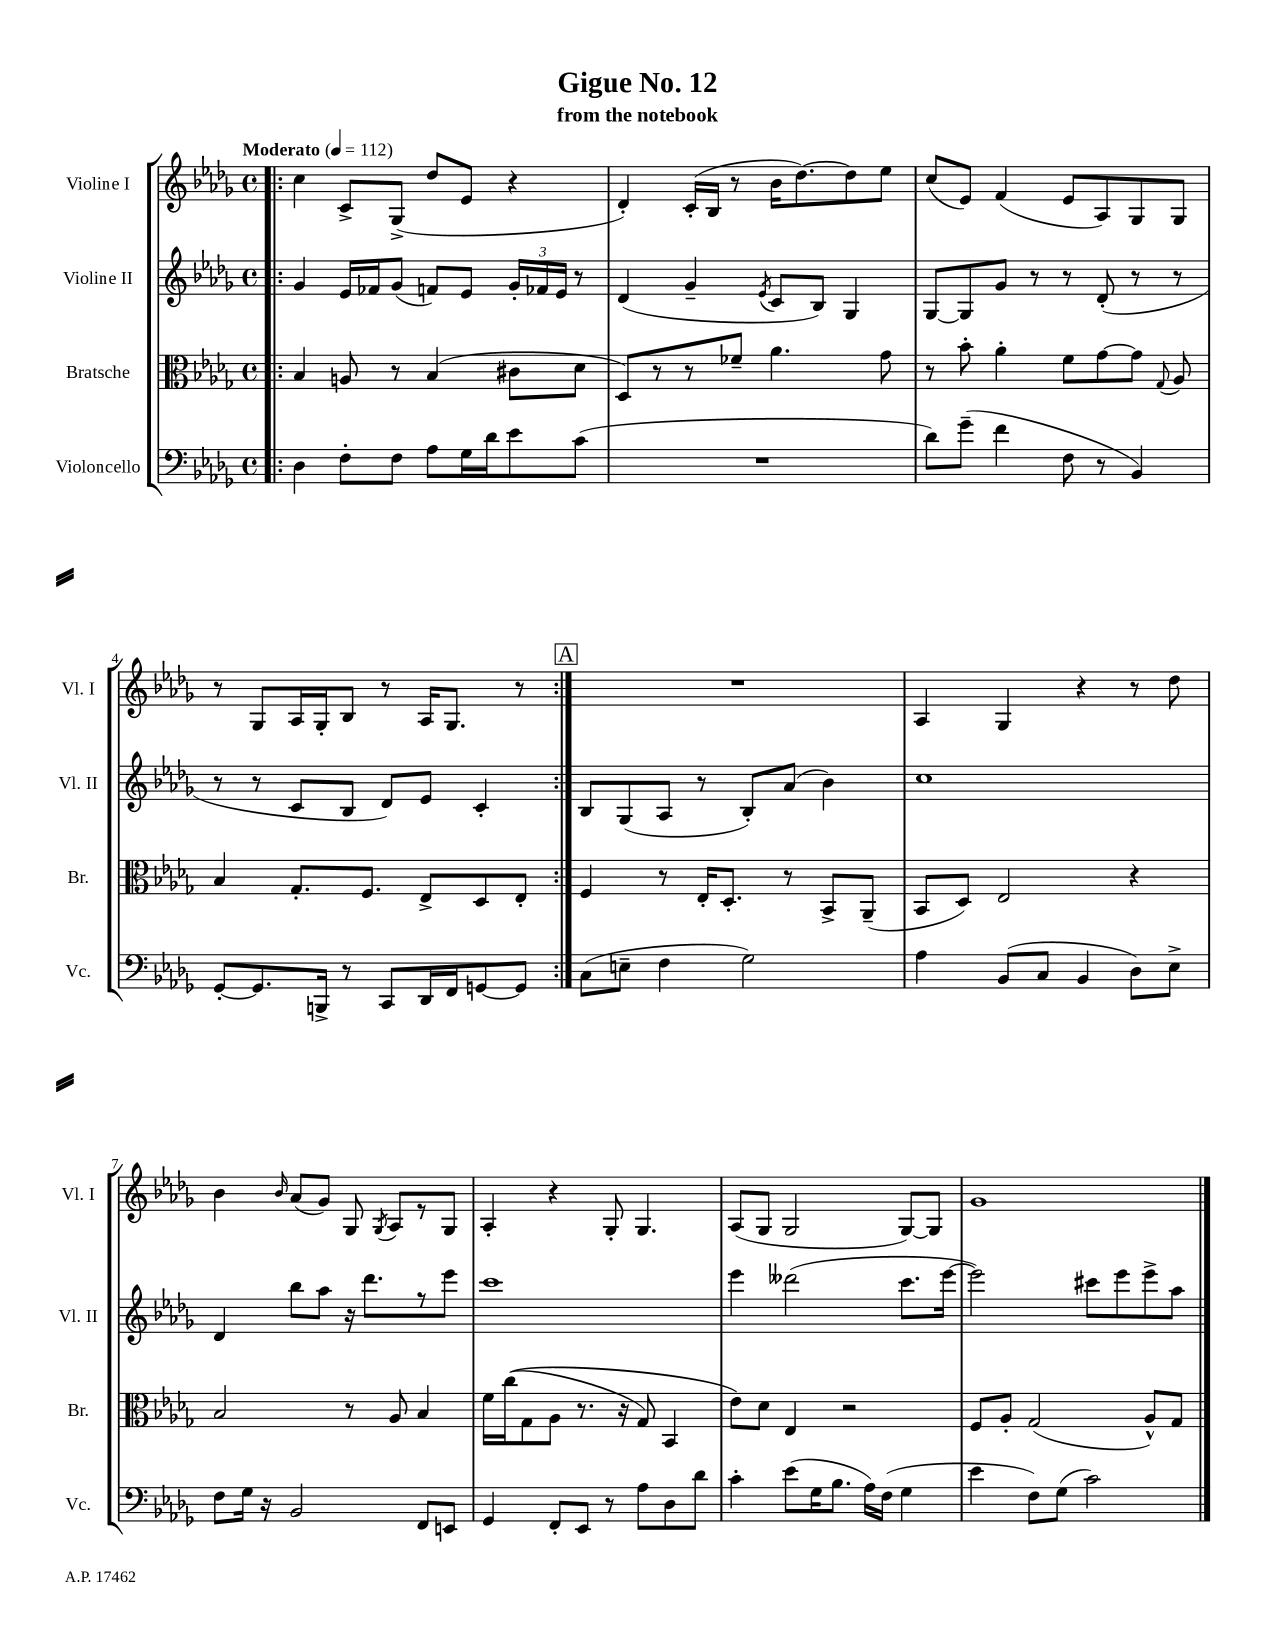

**kern	**kern	**kern	**kern
*staff4	*staff3	*staff2	*staff1
*clefF4	*clefC3	*clefG2	*clefG2
*k[b-e-a-d-g-]	*k[b-e-a-d-g-]	*k[b-e-a-d-g-]	*k[b-e-a-d-g-]
*M4/4	*M4/4	*M4/4	*M4/4
*met(c)	*met(c)	*met(c)	*met(c)
*MM112	*MM112	*MM112	*MM112
=!|:	=!|:	=!|:	=!|:
4D-\	4B-/	4g-/	4cc\
8F'\L	8A/	16e-/LL	8c^/L
.	.	16f-/J	.
8F\J	8r	(8g-/J	(8G-^/J
8A-\L	(4B-/	8f/L)	8dd-/L
16G-\L	.	8e-/J	8e-/J
16d-\J	.	.	.
8e-\	8c#\L	24g-'/LL	4r
.	.	24f-/	.
.	.	24e-/JJ	.
(8c\J	8d-\J	8r	.
=	=	=	=
1r	8D-/L)	(4d-/	4d-'/)
.	8r	.	.
.	8r	4g-~/	(16c'/LL
.	.	.	16B-/JJ
.	8f-~/J	.	8r
.	.	8qe-/	.
.	4.a-\	8c/L	16b-\LK
.	.	.	[8.dd-\)
.	.	8B-/J)	.
.	.	4G-/	8dd-\]
.	8g-\	.	8ee-\J
=	=	=	=
8d-\L)	8r	[8G-/L	(8cc/L
(8g-~\J	8b-'\	8G-/]	8e-/J)
4f\	4a-'\	8g-/J	(4f/
.	.	8r	.
8F\	8f\L	8r	8e-/L
8r	[8g-\	(8d-'/	8A-/)
4BB-/)	8g-\]J	8r	8G-/
.	8qqG-/	.	.
.	8A-/	8r	8G-/J
=	=	=	=
[8GG-'/L	4B-/	8r	8r
8.GG-/]	.	8r	8G-/L
.	8.G-'/L	8c/L	16A-/L
16BBB^/Jk	.	.	16G-'/J
8r	.	8B-/J	8B-/J
.	8.F/J	.	.
8CC/L	.	8d-/L)	8r
16DD-/L	8E-^/L	8e-/J	16A-/LK
16FF/J	.	.	8.G-/J
[8GG/	8D-/	4c'/	.
8GG/]J	8E-'/J	.	8r
=:|!	=:|!	=:|!	=:|!
(8C\L	4F/	8B-/L	1r
8E~\J	.	(8G-/	.
4F\	8r	8A-/J	.
.	16E-'/LK	8r	.
.	8.D-'/J	.	.
2G-\)	.	8B-'/L)	.
.	8r	(8a-/J	.
.	8BB-^/L	4b-\)	.
.	(8AA-~/J	.	.
=	=	=	=
4A-\	8BB-/L	1cc	4A-/
.	8D-/J)	.	.
(8BB-/L	2E-/	.	4G-/
8C/J	.	.	.
4BB-/	.	.	4r
8D-\L)	4r	.	8r
8E-^\J	.	.	8dd-\
=	=	=	=
8F\L	2B-/	4d-/	4b-\
16G-\Jk	.	.	.
16r	.	.	.
.	.	.	16qqb-/
2BB-/	.	8bb-\L	(8a-/L
.	.	8aa-\J	8g-/J)
.	8r	16r	8G-/
.	.	8.ddd-\L	.
.	.	.	8qG-/
.	8A-/	.	8A-/L
8FF/L	4B-/	8r	8r
8EE/J	.	8eee-\J	8G-/J
=	=	=	=
4GG-/	16f\LL	1ccc	4A-'/
.	&((16cc\J	.	.
.	8G-\	.	.
8FF'/L	8A-\J	.	4r
8EE-/J	8.r	.	.
8r	.	.	8G-'/
.	16r	.	.
8A-\L	8G-/)	.	4.G-/
8D-\	4BB-/	.	.
8d-\J	.	.	.
=	=	=	=
4c'\	8e-\L&)	4eee-\	(8A-/L
.	8d-\J	.	8G-/J
(8e-\L	4E-/	(2ddd--\	2G-/
16G-\K	.	.	.
8.B-\J	.	.	.
.	2r	.	.
16A-\LL)	.	.	.
(16F\JJ	.	.	.
4G-\	.	8.ccc\L	[8G-/L)
.	.	.	8G-/]J
.	.	[16eee-\Jk	.
=	=	=	=
4e-\	8F/L	2eee-\])	1g-
.	8A-'/J	.	.
8F\L)	(2G-/	.	.
(8G-\J	.	.	.
2c\)	.	8ccc#\L	.
.	.	8eee-\	.
.	8A-^^/L)	8eee-^\	.
.	8G-/J	8aa-\J	.
==	==	==	==
*-	*-	*-	*-
